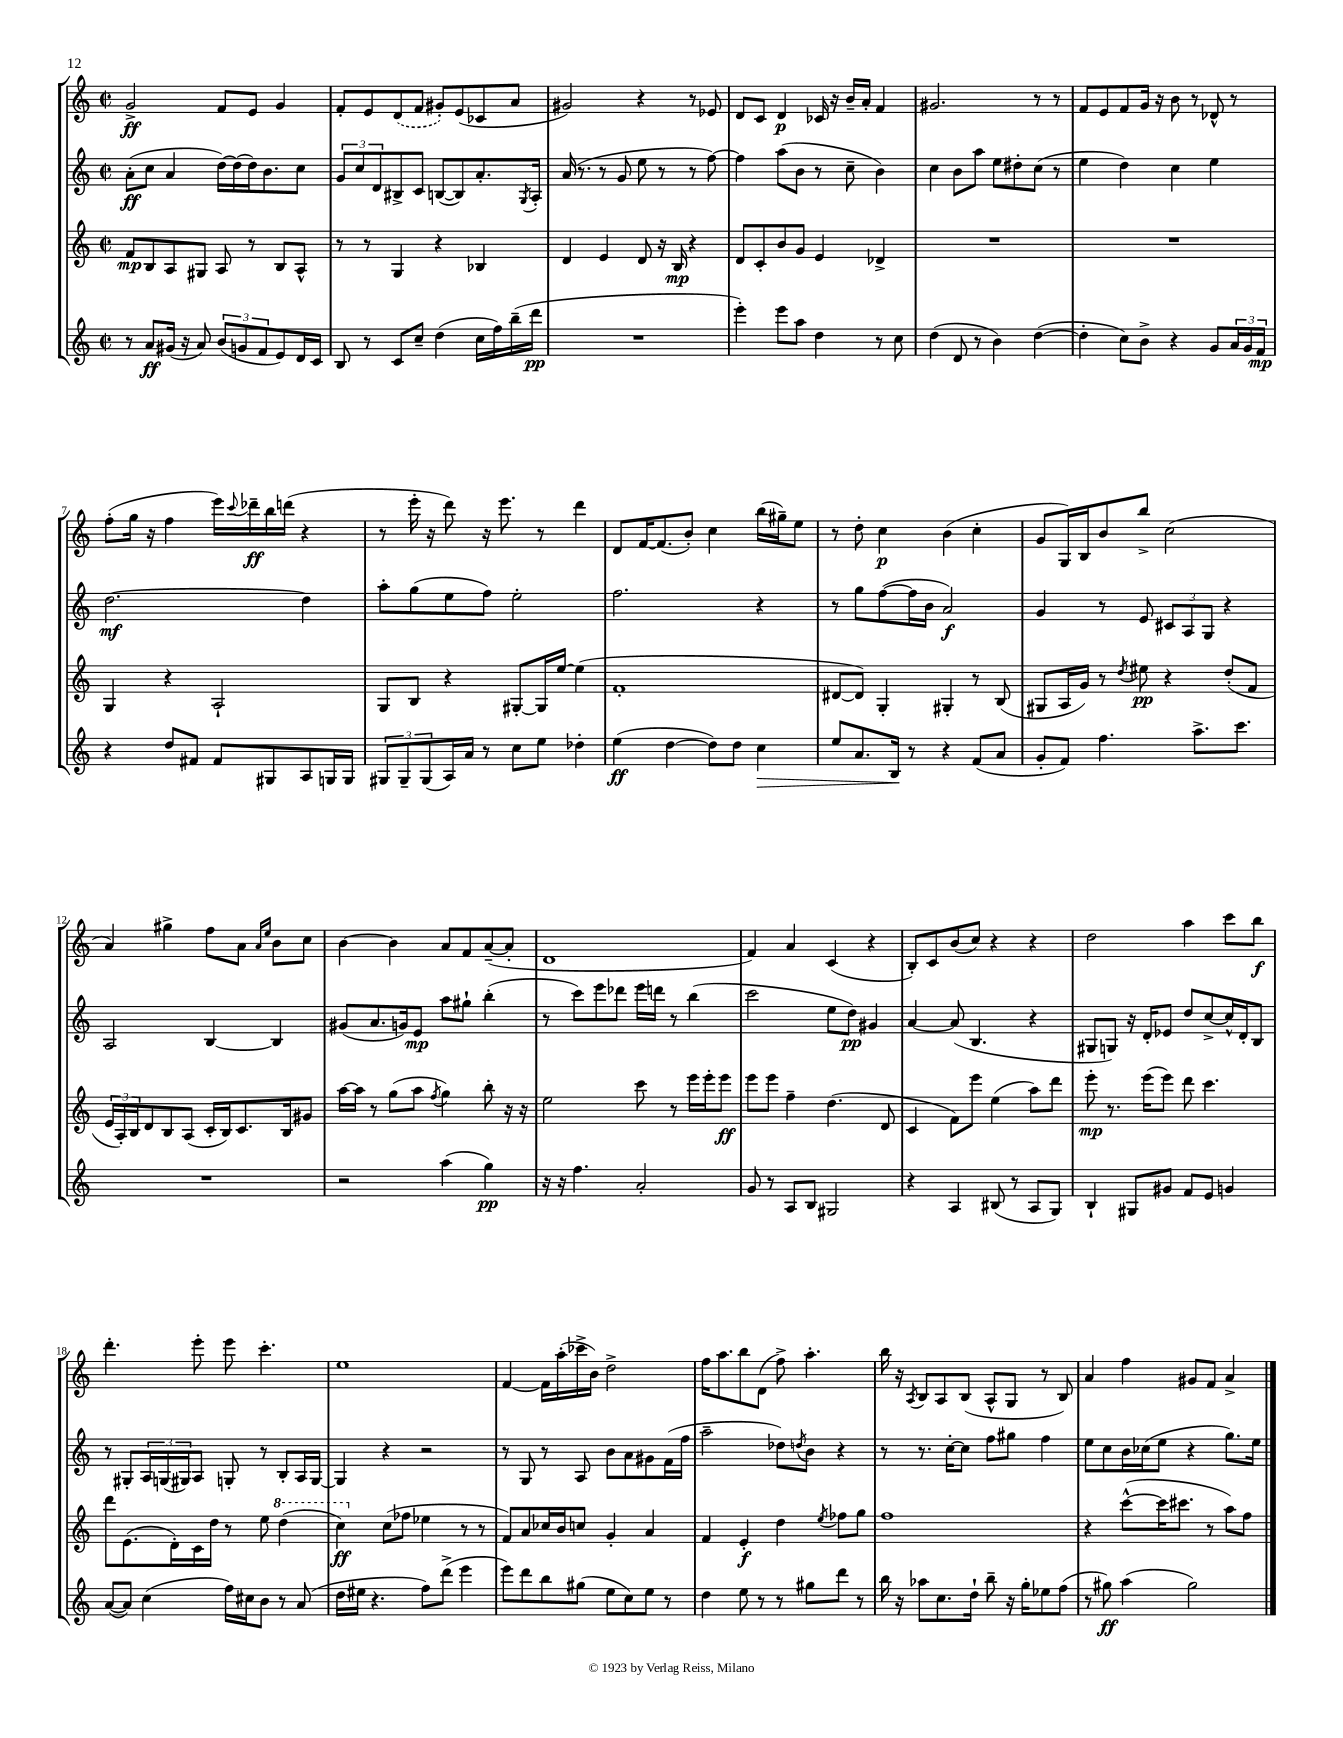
<<
\new StaffGroup <<
\new Staff = "s0" {
    \clef treble \key c \major \defaultTimeSignature \time 2/2
    g'2->\ff f'8 e'8 g'4 |
    f'8-. e'8 \once \slurDashed d'8( f'8 gis'8-.) e'8( ces'8 a'8 |
    gis'2) r4 r8 ees'8 |
    d'8 c'8 d'4\p ces'16 r16 b'16-- a'16-. f'4 |
    gis'2. r8 r8 |
    f'8 e'8 f'8 g'16 r16 b'8 r8 des'8-^ r8 |
    f''8-.( g''16 r16 f''4 e'''16) \appoggiatura { c'''8 } des'''16--\ff b''16 d'''16( r4 |
    r8 e'''16-. r16 d'''8) r16 e'''8. r8 d'''4 |
    d'8 f'16~ f'8.( b'8-.) c''4 b''16( gis''16--) e''8 |
    r8 d''8-. c''4\p b'4( c''4-. |
    g'8 g16) b16 b'8 b''8-> c''2( |
    a'4) gis''4-> f''8 a'8 \grace { a'16 e''16 } b'8 c''8 |
    b'4~ b'4 a'8 f'8 a'8~--( a'8-. |
    d'1 |
    f'4) a'4 c'4( r4 |
    b8-.) c'8 b'8( c''8) r4 r4 |
    d''2 a''4 c'''8 b''8\f |
    d'''4.-. e'''8-. e'''8 c'''4.-. |
    e''1 |
    f'4~ f'16 a''16-.( ces'''16-> b'16) d''2-> |
    f''16 a''8. b''8 d'8( f''8->) a''4.-. |
    b''16 r16 \acciaccatura { a8 } b8 a8 b8( a8-^ g8 r8 b8) |
    a'4 f''4 gis'8 f'8 a'4-> \bar "|." |
}
\new Staff = "s1" {
    \clef treble \key c \major \defaultTimeSignature \time 2/2
    a'8-.\ff( c''8 a'4 d''16~) d''16( d''16) b'8. c''8 |
    \tuplet 3/2 { g'8 c''8 d'8 } bis8-> c'8 b8~( b8) a'8.-. \acciaccatura { g8 } a16-. |
    a'16( r8. r8 g'8 e''8 r8 r8 f''8~) |
    f''4 a''8( b'8 r8 c''8-- b'4) |
    c''4 b'8 a''8 e''8 dis''8-. c''8( r8 |
    e''4 d''4) c''4 e''4 |
    d''2.~\mf d''4 |
    a''8-. g''8( e''8 f''8) e''2-. |
    f''2. r4 |
    r8 g''8 f''8~( f''16 b'16 a'2\f) |
    g'4 r8 e'8 \tuplet 3/2 { cis'8 a8 g8 } r4 |
    a2 b4~ b4 |
    gis'8( a'8. g'16) e'8\mp a''8 gis''8-! b''4-.( |
    r8 c'''8) e'''8 des'''8 e'''16 d'''16 r8 b''4( |
    c'''2 e''8 d''8\pp) gis'4 |
    a'4~ a'8( b4. r4 |
    gis8 g8) r16 d'16-. ees'8 d''8 c''8~-> c''16-^ d'16-. b8 |
    r8 gis8-. \tuplet 3/2 { a16 g16( gis16) } a8 g8-. r8 b8-. a16 g16~ |
    g4 r4 r2 |
    r8 g8 r8 a8 b'8 a'8 gis'8 f'16( f''16 |
    a''2-- des''8) \acciaccatura { d''8 } b'8 r4 |
    r8 r8. c''16~-. c''8 f''8 gis''8 f''4 |
    e''8 c''8 b'16 ces''16( e''8 r4 g''8.) e''16 \bar "|." |
}
\new Staff = "s2" {
    \clef treble \key c \major \defaultTimeSignature \time 2/2
    f'8\mp b8 a8 gis8 a8 r8 b8 a8-^ |
    r8 r8 g4 r4 bes4 |
    d'4 e'4 d'8 r16 b16\mp r4 |
    d'8 c'8-. b'8 g'8 e'4 des'4-> |
    R1 |
    R1 |
    g4 r4 a2-! |
    g8 b8 r4 gis8~-. gis16 e''16~ e''4( |
    f'1-. |
    dis'8~ dis'8) g4-. gis4-. r8 b8( |
    gis8 a16 g'16) r8 \acciaccatura { d''8 } eis''8\pp r4 d''8-.( f'8 |
    \tuplet 3/2 { e'16 a16-.) b16 } d'8 b8 a8( c'16-. b16) c'8. b16 gis'8 |
    a''16~ a''16 r8 g''8( a''8 \acciaccatura { f''8 } g''4) b''8-. r16 r16 |
    e''2 c'''8 r8 e'''16 e'''16-. e'''8\ff |
    e'''8 e'''8 f''4-- d''4.( d'8 |
    c'4 f'8) e'''8 e''4( a''8) d'''8 |
    e'''8-.\mp r8. e'''16( e'''8) d'''8 c'''4. |
    d'''8 e'8.( d'16-.) c'16 d''16 r8 e''8 \ottava #1 d'''4( |
    c'''4\ff) \ottava #0 c''8( fes''8 ees''4 r8 r8 |
    f'8) a'8 ces''16 b'16 c''8 g'4-. a'4 |
    f'4 e'4-.\f d''4 \acciaccatura { e''8 } fes''8 g''8 |
    f''1 |
    r4 c'''8~-^( c'''16 cis'''8. r8 a''8) f''8 \bar "|." |
}
\new Staff = "s3" {
    \clef treble \key c \major \defaultTimeSignature \time 2/2
    r8 a'8\ff gis'16( r16 a'8) \tuplet 3/2 { b'8( g'8 f'8 } e'8) d'16 c'16 |
    b8 r8 c'8 c''8-- d''4( c''16 f''16) b''16--( d'''16\pp |
    R1 |
    e'''4-.) e'''8 a''8 d''4 r8 c''8 |
    d''4( d'8 r8 b'4) d''4~( |
    d''4-. c''8) b'8-> r4 g'8 \tuplet 3/2 { a'16 g'16 f'16\mp } |
    r4 d''8 fis'8 fis'8 gis8 a8 g16 g16 |
    \tuplet 3/2 { gis8 gis8-- gis8( } a16) a'16 r8 c''8 e''8 des''4-. |
    e''4\ff( d''4~ d''8) d''8 c''4\> |
    e''8 a'8. b16\! r8 r4 f'8( a'8 |
    g'8-. f'8) f''4. a''8.-> c'''8. |
    R1 |
    r2 a''4( g''4\pp) |
    r16 r16 f''4. a'2-. |
    g'8 r8 a8 b8 gis2 |
    r4 a4 bis8( r8 a8 g8) |
    b4-! gis8 gis'8 f'8 e'8 g'4 |
    a'8~( a'8) c''4( f''16) cis''16 b'8 r8 a'8( |
    d''16 eis''16 r4. f''8) d'''8->( e'''4 |
    e'''8) d'''8 b''8 gis''8( e''8 c''8) e''8 r8 |
    d''4 e''8 r8 r8 gis''8 d'''8 r8 |
    b''16 r16 aes''8 c''8. d''16-! b''8-- r16 g''16-. ees''8 f''8( |
    r8 gis''8\ff) a''4( gis''2) \bar "|." |
}
>>
>>
